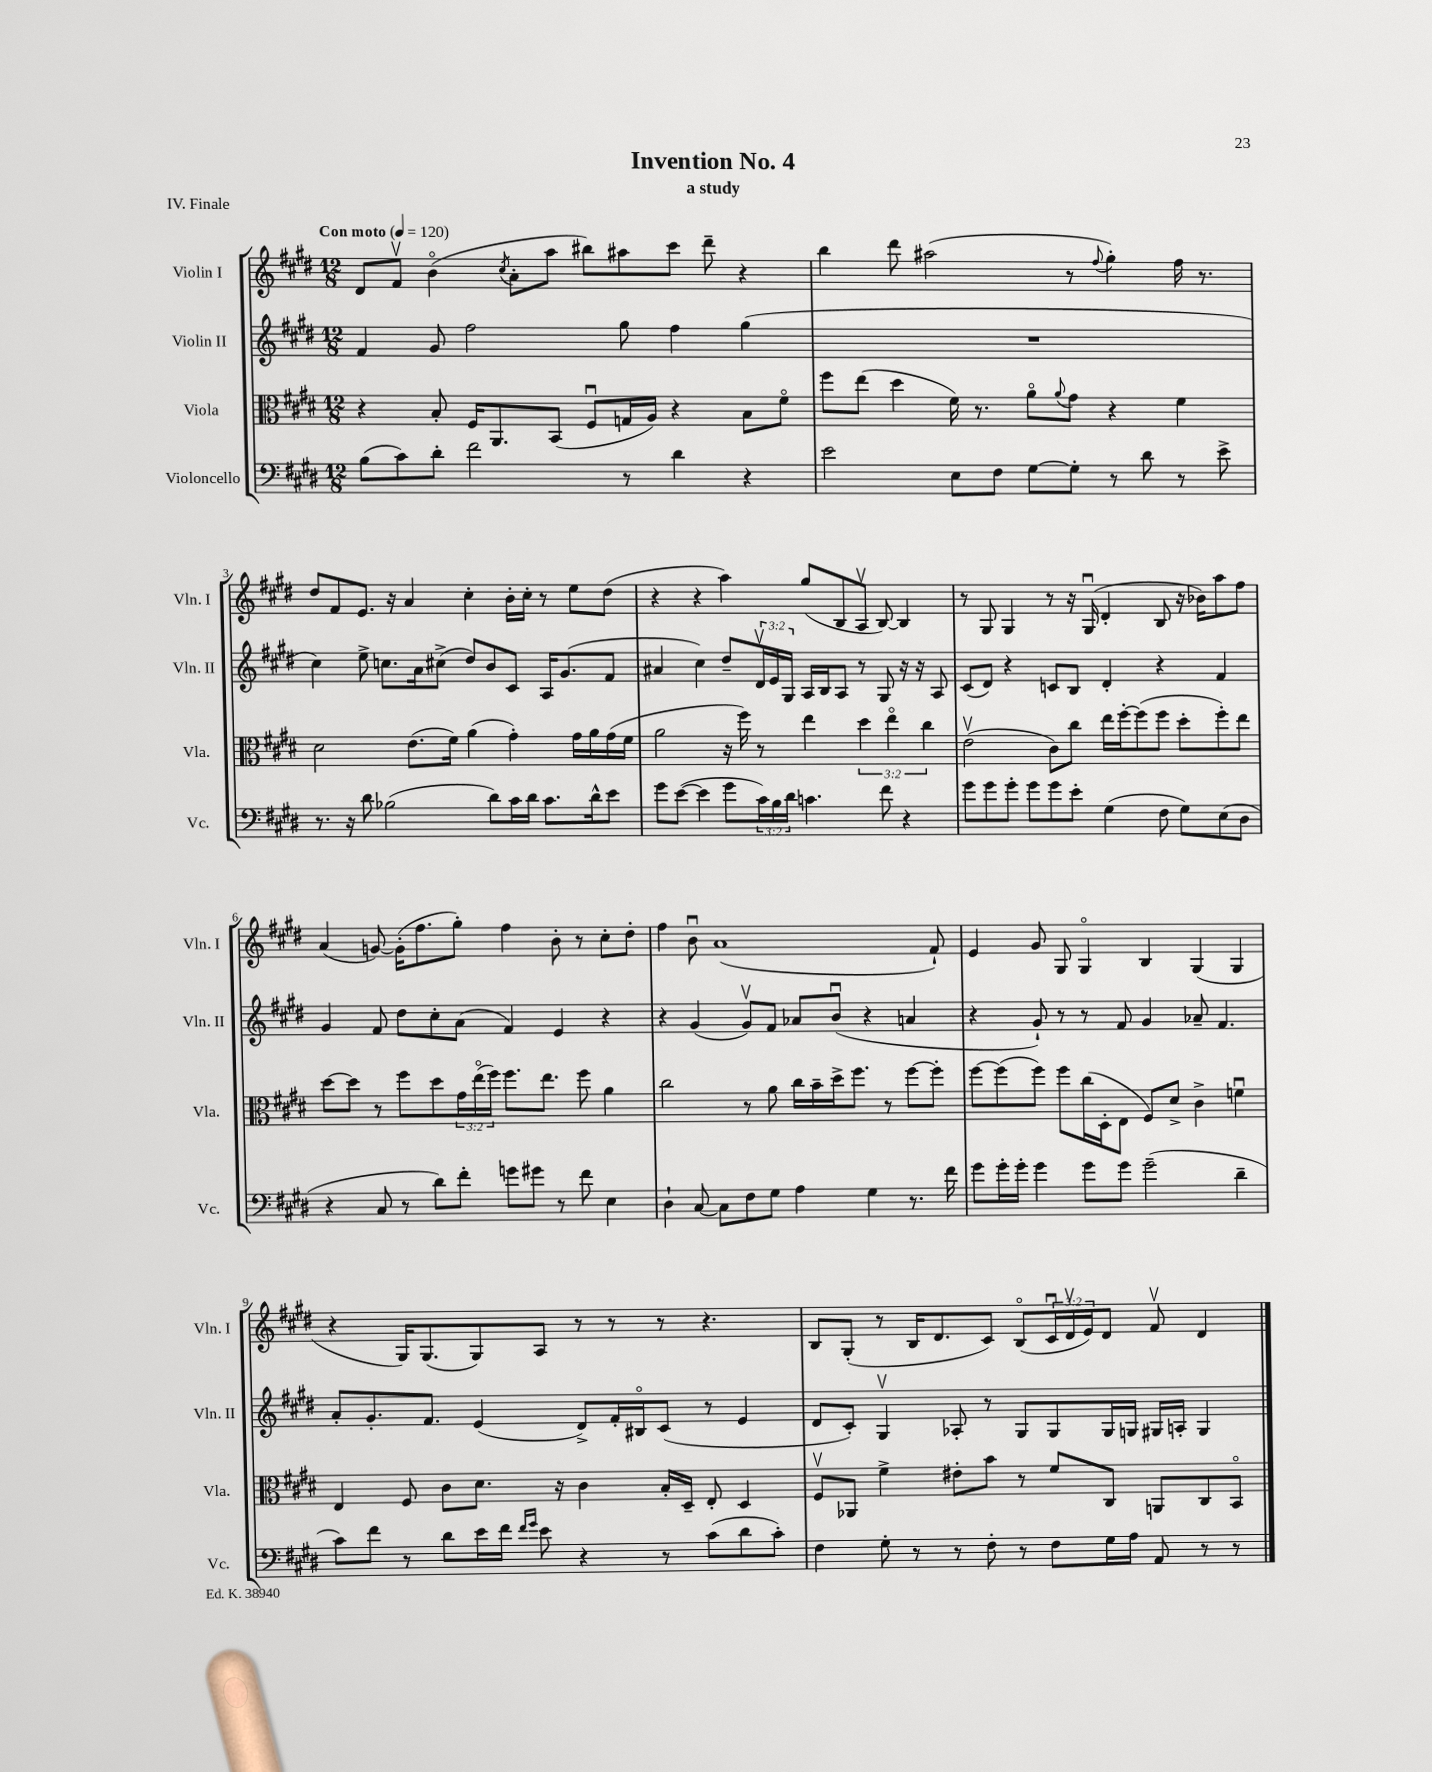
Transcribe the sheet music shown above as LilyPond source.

\header { title = "Invention No. 4" subtitle = "a study" piece = "IV. Finale" }
<<
\new StaffGroup <<
\new Staff = "s0" \with { instrumentName = "Violin I" shortInstrumentName = "Vln. I" } {
    \clef treble \key e \major \numericTimeSignature \time 12/8 \override Staff.TupletNumber.text = #tuplet-number::calc-fraction-text \tempo "Con moto" 4 = 120
    dis'8 fis'8\upbow b'4\flageolet( \acciaccatura { cis''8 } a'8-. a''8 bis''8) ais''8 cis'''8 dis'''8-- r4 |
    b''4 dis'''8 ais''2( r8 \appoggiatura { fis''8 } gis''4-.) fis''16 r8. |
    dis''8 fis'8 e'8. r16 a'4 cis''4-. b'16-. cis''16-. r8 e''8 dis''8( |
    r4 r4 a''4) gis''8( b8 a8\upbow b8~) b4 |
    r8 gis8 gis4 r8 r16 gis16\downbow( dis'4-. b8 r16 bes'16) a''8 fis''8 |
    a'4( g'8~) g'16-.( fis''8. gis''8-.) fis''4 b'8-. r8 cis''8-. dis''8-. |
    fis''4 b'8\downbow a'1( fis'8-!) |
    e'4 gis'8 gis8 gis4\flageolet b4 gis4( gis4 |
    r4 gis16) gis8.( gis8) a8 r8 r8 r8 r4. |
    b8 gis8-.( r8 b16 dis'8. cis'8) b8\flageolet( \tuplet 3/2 { cis'16\downbow dis'16\upbow e'16) } dis'8 fis'8\upbow dis'4 \bar "|." |
}
\new Staff = "s1" \with { instrumentName = "Violin II" shortInstrumentName = "Vln. II" } {
    \clef treble \key e \major \numericTimeSignature \time 12/8 \override Staff.TupletNumber.text = #tuplet-number::calc-fraction-text
    fis'4 gis'8 fis''2 gis''8 fis''4 gis''4( |
    R1. |
    cis''4) e''8-> c''8. a'16 cis''8->( dis''8) b'8 cis'8 a16 gis'8.( fis'8 |
    ais'4 cis''4) dis''8-- \tuplet 3/2 { dis'16\upbow e'16 gis16 } a16 b16 a8 r8 gis8 r16 r16 a8 |
    cis'8( dis'8) r4 c'8 b8 dis'4-. r4 fis'4 |
    gis'4 fis'8 dis''8 cis''8-. a'8( fis'4) e'4 r4 |
    r4 gis'4( gis'8\upbow) fis'8 aes'8 b'8\downbow( r4 a'4 |
    r4 gis'8-!) r8 r8 fis'8 gis'4 aes'8-- fis'4. |
    a'8-. gis'8.-. fis'8. e'4( dis'8->) fis'16-. bis16\flageolet cis'8( r8 e'4 |
    dis'8 cis'8-.) gis4\upbow aes8-. r8 gis8 gis8 gis16 g16 gis16 a16-. gis4 \bar "|." |
}
\new Staff = "s2" \with { instrumentName = "Viola" shortInstrumentName = "Vla." } {
    \clef alto \key e \major \numericTimeSignature \time 12/8 \override Staff.TupletNumber.text = #tuplet-number::calc-fraction-text
    r4 b8-. fis16 a,8. b,8( fis8\downbow g16 a16) r4 b8 fis'8\flageolet |
    fis''8 e''8( dis''4 fis'16) r8. a'8\flageolet \appoggiatura { a'8 } gis'8 r4 fis'4 |
    dis'2 e'8.( fis'16) a'4( gis'4-.) gis'16 a'16 gis'16( fis'16 |
    a'2 r16 fis''16) r8 e''4 \tuplet 3/2 { dis''4 e''4\flageolet cis''4 } |
    e'2\upbow( cis'8) cis''8 e''16 fis''16~-. fis''8( fis''8 dis''8-. fis''8-.) e''8 |
    dis''8~ dis''8 r8 fis''8 dis''8 \tuplet 3/2 { gis'16 e''16\flageolet( fis''16) } fis''8. e''8. fis''8 a'4 |
    cis''2 r8 a'8 cis''16 b'16-- dis''16-> fis''8. r8 fis''8~ fis''8-. |
    fis''8~ fis''8( fis''8) fis''8 cis''16( dis16-. e8 fis8) dis'8-> cis'4-> f'4\downbow |
    e4 fis8 cis'8 dis'8. r16 cis'4 b16-. dis16-- e8-. dis4 |
    fis8\upbow aes,8 fis'4-> eis'8-. b'8 r8 fis'8 cis8 a,8 cis8 b,8\flageolet \bar "|." |
}
\new Staff = "s3" \with { instrumentName = "Violoncello" shortInstrumentName = "Vc." } {
    \clef bass \key e \major \numericTimeSignature \time 12/8 \override Staff.TupletNumber.text = #tuplet-number::calc-fraction-text
    b8( cis'8) dis'8-. fis'2 r8 dis'4 r4 |
    e'2 e8 fis8 gis8~ gis8-. r8 dis'8 r8 e'8-> |
    r8. r16 dis'8 bes2( dis'8) cis'16 dis'16 cis'8. dis'16-^ e'8 |
    gis'8 e'8~( e'4 gis'8 \tuplet 3/2 { cis'16) b16 dis'16 } c'4. fis'8 r4 |
    gis'8 gis'8 gis'8-. gis'8 gis'8 e'8-. gis4( fis8 gis8) e8( dis8 |
    r4 cis8 r8 dis'8) fis'8-. g'8 gis'8 r8 fis'8 e4 |
    dis4-! cis8~ cis8 fis8 gis8 a4 gis4 r8. fis'16 |
    gis'8 gis'16-. gis'16-. gis'4 gis'8 gis'8 gis'2--( dis'4-- |
    cis'8) fis'8 r8 dis'8 e'16 fis'16 \grace { fis'16 gis'16 } e'8 r4 r8 cis'8( dis'8 cis'8-.) |
    fis4 gis8-. r8 r8 fis8-. r8 fis8 gis16 a16 a,8 r8 r8 \bar "|." |
}
>>
>>
